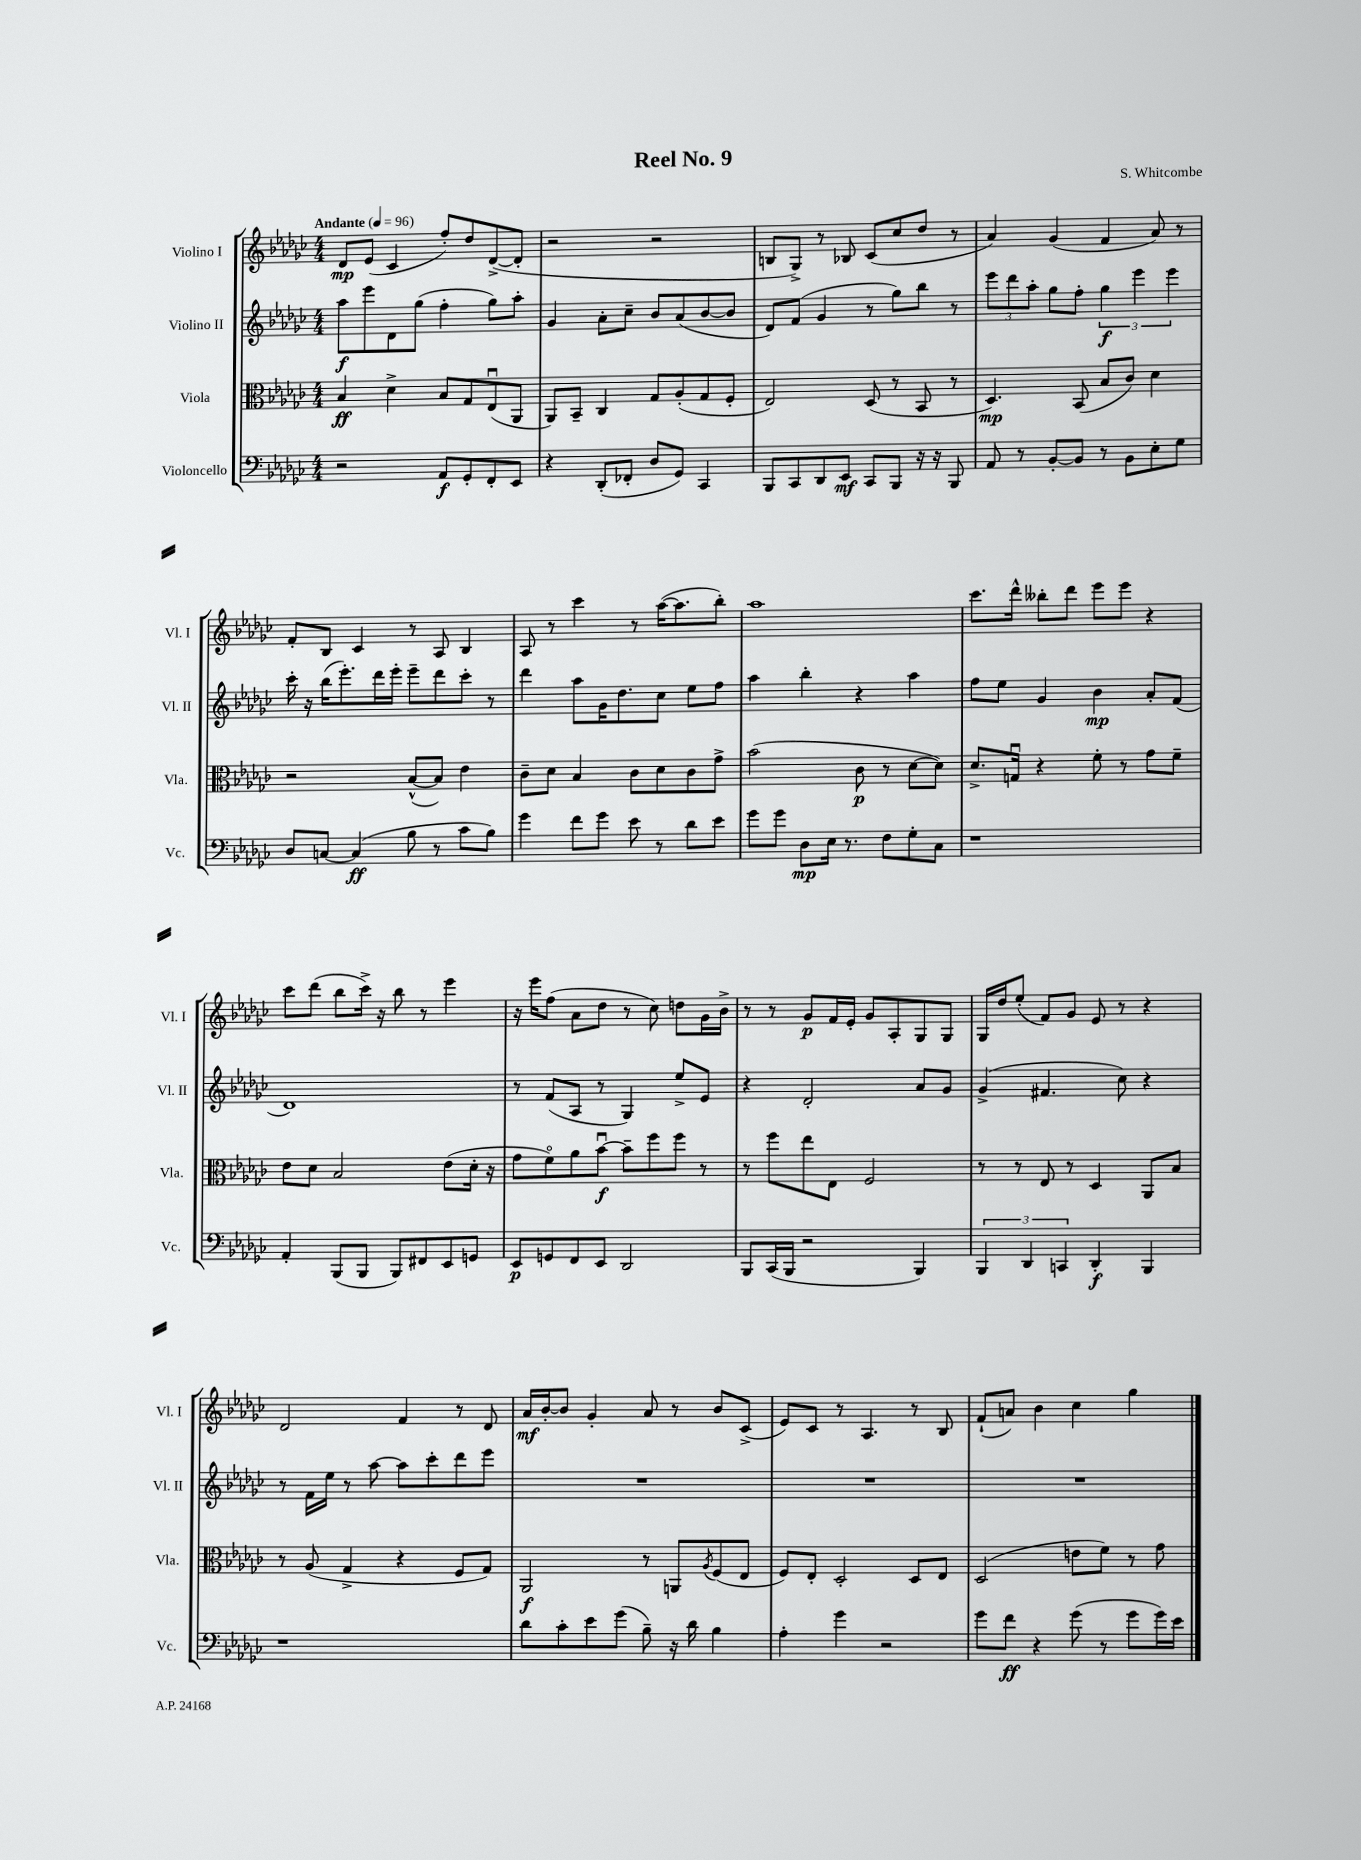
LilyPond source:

\header { title = "Reel No. 9" composer = "S. Whitcombe" }
<<
\new StaffGroup <<
\new Staff = "s0" \with { instrumentName = "Violino I" shortInstrumentName = "Vl. I" } {
    \clef treble \key ges \major \numericTimeSignature \time 4/4 \tempo "Andante" 4 = 96
    des'8\mp ees'8( ces'4 f''8-.) des''8 des'8~->( des'8-. |
    r2 r2 |
    b8 ges8->) r8 bes8 ces'8( ces''8 des''8 r8 |
    aes'4) ges'4( f'4 aes'8) r8 |
    f'8-. bes8 ces'4 r8 aes8 bes4 |
    aes8 r8 ces'''4 r8 aes''16~( aes''8. bes''8-.) |
    aes''1 |
    ces'''8. des'''16-^ beses''8-. des'''8 ees'''8 ees'''8 r4 |
    ces'''8 des'''8( bes''8 ces'''16->) r16 bes''8 r8 ees'''4 |
    r16 ees'''16 f''8( aes'8 des''8 r8 ces''8) d''8 ges'16 bes'16-> |
    r8 r8 ges'8\p f'16 ees'16-. ges'8 aes8-. ges8 ges8 |
    ges16 des''16 ees''8-.( f'8) ges'8 ees'8 r8 r4 |
    des'2 f'4 r8 des'8 |
    aes'16\mf bes'16~-. bes'8 ges'4-. aes'8 r8 bes'8 ces'8->( |
    ees'8) ces'8 r8 aes4. r8 bes8 |
    f'8-!( a'8) bes'4 ces''4 ges''4 \bar "|." |
}
\new Staff = "s1" \with { instrumentName = "Violino II" shortInstrumentName = "Vl. II" } {
    \clef treble \key ges \major \numericTimeSignature \time 4/4
    aes''8\f ees'''8 des'8 ges''8( f''4-. ges''8) aes''8-. |
    ges'4 aes'8-. ces''8-- bes'8 aes'8( bes'8~ bes'8 |
    des'8) f'8( ges'4 r8 ges''8) bes''8 r8 |
    \tuplet 3/2 { ees'''8 des'''8 aes''8-. } ges''8 f''8-. \tuplet 3/2 { ges''4\f ees'''4 ees'''4 } |
    ces'''16-. r16 bes''16( ees'''8.-.) des'''16 ees'''16-. ees'''8-- des'''8 ces'''8-. r8 |
    des'''4 aes''8 ges'16 des''8. ces''8 ees''8 f''8 |
    aes''4 bes''4-. r4 aes''4 |
    f''8 ees''8 ges'4 bes'4\mp aes'8-. f'8( |
    des'1) |
    r8 f'8( aes8 r8 ges4) ees''8-> ees'8 |
    r4 des'2-. aes'8 ges'8 |
    ges'4->( fis'4. ces''8) r4 |
    r8 f'16 ees''16 r8 aes''8~ aes''8 ces'''8-. des'''8 ees'''8 |
    R1 |
    R1 |
    R1 \bar "|." |
}
\new Staff = "s2" \with { instrumentName = "Viola" shortInstrumentName = "Vla." } {
    \clef alto \key ges \major \numericTimeSignature \time 4/4
    bes4\ff des'4-> bes8 ges8 ees8\downbow( aes,8 |
    aes,8) bes,8-- ces4 ges8 aes8-.( ges8 f8-. |
    ees2) des8( r8 bes,8 r8 |
    des4.\mp) bes,8( bes8 ces'8) des'4 |
    r2 bes8~-^( bes8) ees'4 |
    ces'8-- des'8 bes4 ces'8 des'8 ces'8 ges'8-> |
    bes'2( ces'8\p r8 des'8~ des'8) |
    des'8.-> g16\downbow r4 f'8-. r8 ges'8 f'8-- |
    ees'8 des'8 bes2 ees'8( des'16-. r16 |
    ges'8 f'8\flageolet) aes'8 bes'8~\downbow\f bes'8-- f''8 f''8 r8 |
    r8 f''8 ees''8 ees8 f2 |
    r8 r8 ees8 r8 des4 aes,8 bes8 |
    r8 aes8( ges4-> r4 f8 ges8) |
    aes,2\f r8 a,8 \acciaccatura { aes8 } f8( ees8 |
    f8) ees8-. des2-. des8 ees8 |
    des2( e'8 f'8) r8 ges'8 \bar "|." |
}
\new Staff = "s3" \with { instrumentName = "Violoncello" shortInstrumentName = "Vc." } {
    \clef bass \key ges \major \numericTimeSignature \time 4/4
    r2 aes,8\f ges,8-. f,8-. ees,8 |
    r4 des,8-.( fes,8-. des8 ges,8) ces,4 |
    bes,,8 ces,8 des,8 ees,8\mf ces,8 bes,,8 r16 r16 bes,,8 |
    aes,8 r8 bes,8~-. bes,8 r8 bes,8 ees8-. ges8 |
    des8 c8~ c4\ff( bes8 r8 ces'8 bes8) |
    ges'4 f'8 ges'8 ees'8 r8 des'8 ees'8 |
    ges'8 ges'8 des8\mp ees16 r8. f8 ges8-. ces8 |
    r1 |
    aes,4-. bes,,8( bes,,8 bes,,8) fis,8 ees,8 g,8 |
    ees,8\p g,8 f,8 ees,8 des,2 |
    bes,,8 ces,16( bes,,16 r2 bes,,4) |
    \tuplet 3/2 { bes,,4 des,4 c,4 } des,4-.\f bes,,4 |
    r1 |
    des'8 ces'8-. ees'8 ges'8( bes8--) r16 des'16 bes4 |
    aes4-. ges'4 r2 |
    ges'8 f'8\ff r4 ges'8( r8 ges'8 ges'16) ees'16 \bar "|." |
}
>>
>>
\layout { \context { \Score \remove "Bar_number_engraver" } }
